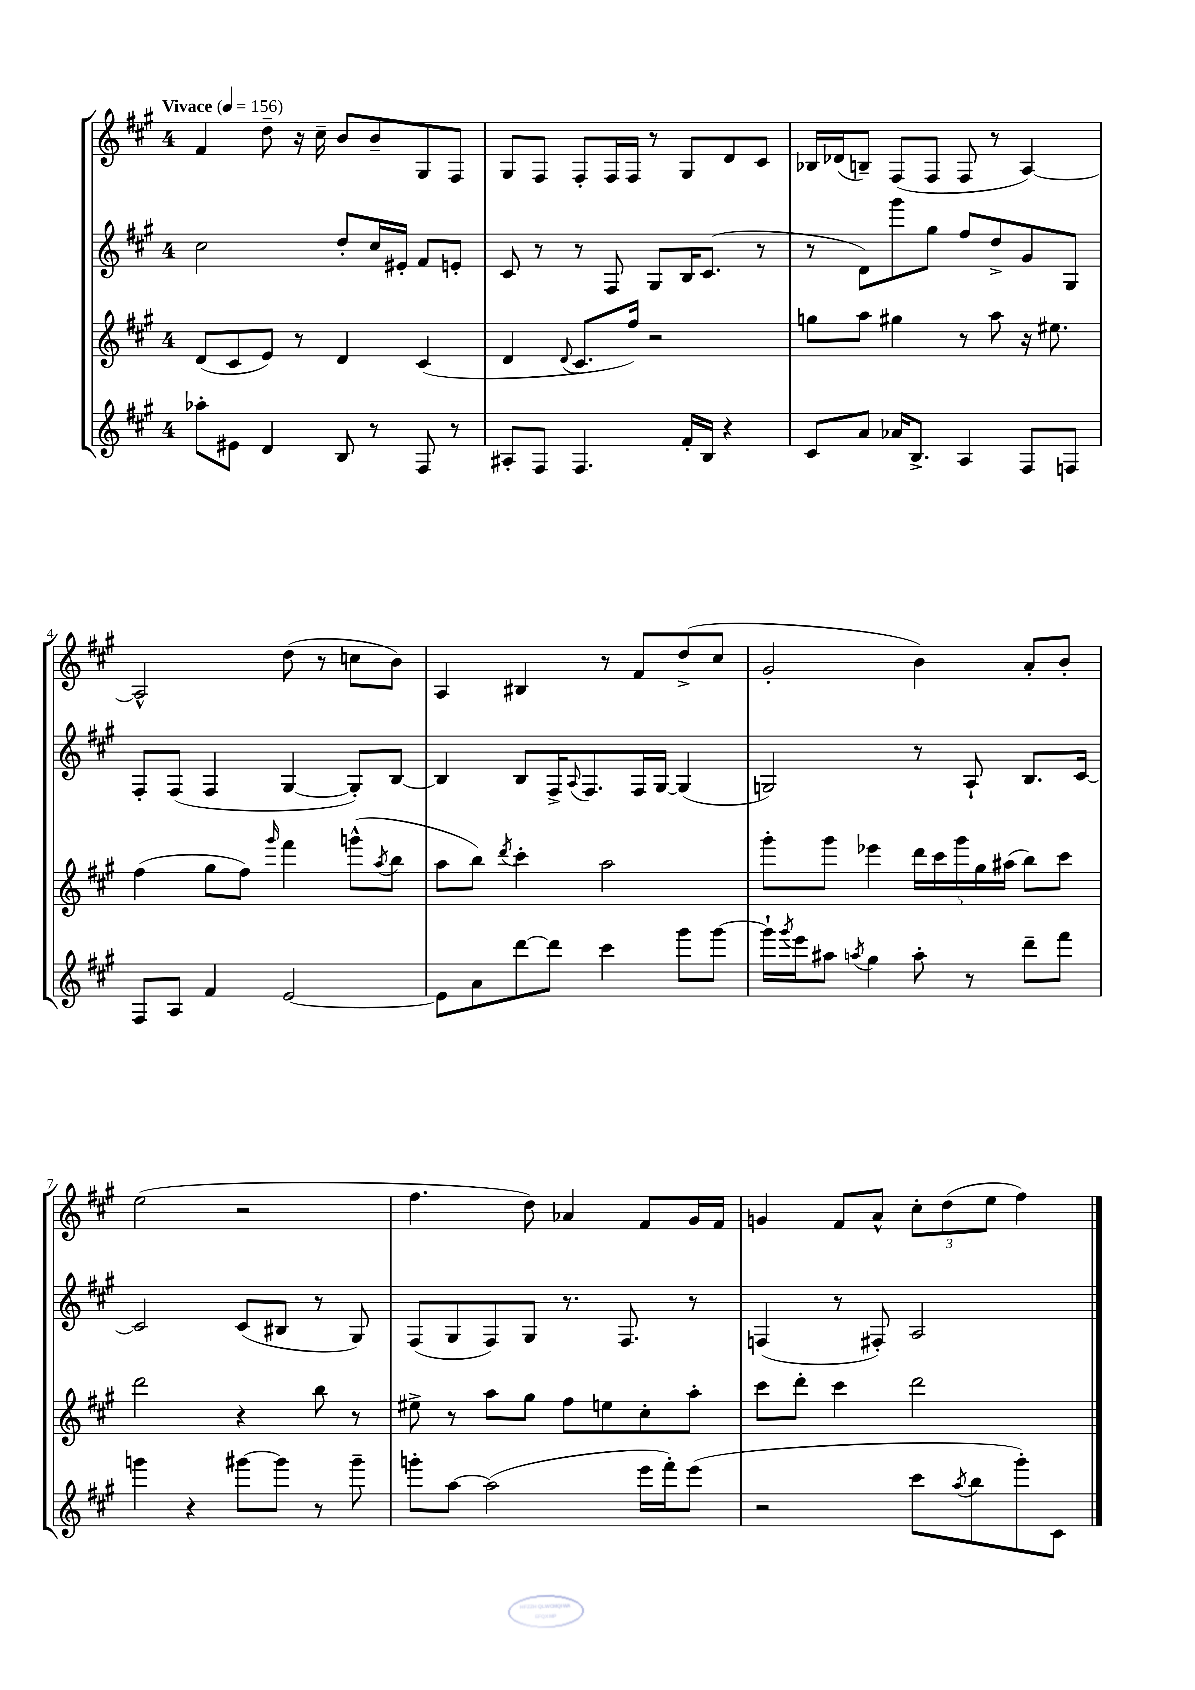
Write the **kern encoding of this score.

**kern	**kern	**kern	**kern
*staff4	*staff3	*staff2	*staff1
*clefG2	*clefG2	*clefG2	*clefG2
*k[f#c#g#]	*k[f#c#g#]	*k[f#c#g#]	*k[f#c#g#]
*M4/4	*M4/4	*M4/4	*M4/4
*MM156	*MM156	*MM156	*MM156
8aa-'\L	(8d/L	2cc#\	4f#/
8e#\J	8c#/	.	.
4d/	8e/J)	.	8dd~\
.	8r	.	16r
.	.	.	16cc#~\
8B/	4d/	8dd'/L	8b/L
8r	.	16cc#/L	8b~/
.	.	16e#'/JJ	.
8F#/	(4c#/	8f#/L	8G#/
8r	.	8e'/J	8F#/J
=	=	=	=
8A#'/L	4d/	8c#/	8G#/L
8F#/J	.	8r	8F#/J
.	8qqd/	.	.
4.F#/	8.c#/L	8r	8F#'/L
.	.	8F#/	16F#/L
.	16ff#/Jk)	.	16F#/JJ
.	2r	8G#/L	8r
16f#'/LL	.	16B/K	8G#/L
16B/JJ	.	(8.c#/J	.
4r	.	.	8d/
.	.	8r	8c#/J
=	=	=	=
8c#/L	8gg\L	8r	16B-/LL
.	.	.	(16d-/J
8a/J	8aa\J	8d\L)	8B~/J)
16a-/LK	4gg#\	8ggg#\	(8F#/L
8.B^/J	.	.	.
.	.	8gg#\J	8F#/J
4A/	8r	8ff#/L	8F#/
.	8aa\	8dd^/	8r
8F#/L	16r	8g#/	[4A/)
.	8.ee#\	.	.
8F/J	.	8G#/J	.
=	=	=	=
8F#/L	(4ff#\	8F#'/L	2A^^/]
8A/J	.	(8F#/J	.
4f#/	8gg#\L	4F#/	.
.	8ff#\J)	.	.
.	16qqggg#/	.	.
[2e/	4fff#\	[4G#/	(8dd\
.	.	.	8r
.	(8ggg^^\L	8G#'/]L)	8cc\L
.	8qaa/	.	.
.	8bb\J	[8B/J	8b\J)
=	=	=	=
8e\]L	8aa\L	4B/]	4A/
8a\	8bb\J)	.	.
.	8qddd/	.	.
[8ddd\	4ccc#'\	8B/L	4B#/
8ddd\]J	.	16F#^/K	.
.	.	8qqA/	.
.	.	8.F#/	.
4ccc#\	2aa\	.	8r
.	.	16F#/L	8f#/L
.	.	[16G#/JJ	.
8ggg#\L	.	(4G#/]	(8dd^/
[8ggg#\J	.	.	8cc#/J
=	=	=	=
16ggg#`\]LL	8ggg#'\L	2G/)	2g#'/
8qggg#/	.	.	.
16eee\J	.	.	.
8aa#\J	8ggg#\J	.	.
8qaa/	.	.	.
4gg#\	4eee-\	.	.
8aa'\	20ddd\LL	8r	4b\)
.	20ccc#\	.	.
.	20ggg#\	.	.
8r	.	8A`/	.
.	20gg#\	.	.
.	(20aa#\JJ	.	.
8ddd~\L	8bb\L)	8.B/L	8a'/L
8fff#\J	8ccc#\J	.	8b'/J
.	.	[16c#/Jk	.
=	=	=	=
4ggg\	2ddd\	2c#/]	(2ee\
4r	.	.	.
[8ggg#\L	4r	(8c#/L	2r
8ggg#\]J	.	8B#/J	.
8r	8bb\	8r	.
8ggg#~\	8r	8G#/)	.
=	=	=	=
8ggg'\L	8ee#^\	(8F#/L	4.ff#\
[8aa\J	8r	8G#/	.
(2aa\]	8aa\L	8F#/)	.
.	8gg#\J	8G#/J	8dd\)
.	8ff#\L	8.r	4a-/
.	8ee\	.	.
.	.	8.F#/	.
16eee\LL	8cc#'\	.	8f#/L
16fff#'\J)	.	.	.
(8eee\J	8aa'\J	8r	16g#/L
.	.	.	16f#/JJ
=	=	=	=
2r	8ccc#\L	(4F/	4g/
.	8ddd'\J	.	.
.	4ccc#\	8r	8f#/L
.	.	8F#'/)	8a^^/J
8ccc#\L	2ddd\	2A/	12cc#'\L
.	.	.	(12dd\
8qaa/	.	.	.
8bb\	.	.	.
.	.	.	12ee\J
8ggg#'\)	.	.	4ff#\)
8c#\J	.	.	.
==	==	==	==
*-	*-	*-	*-
